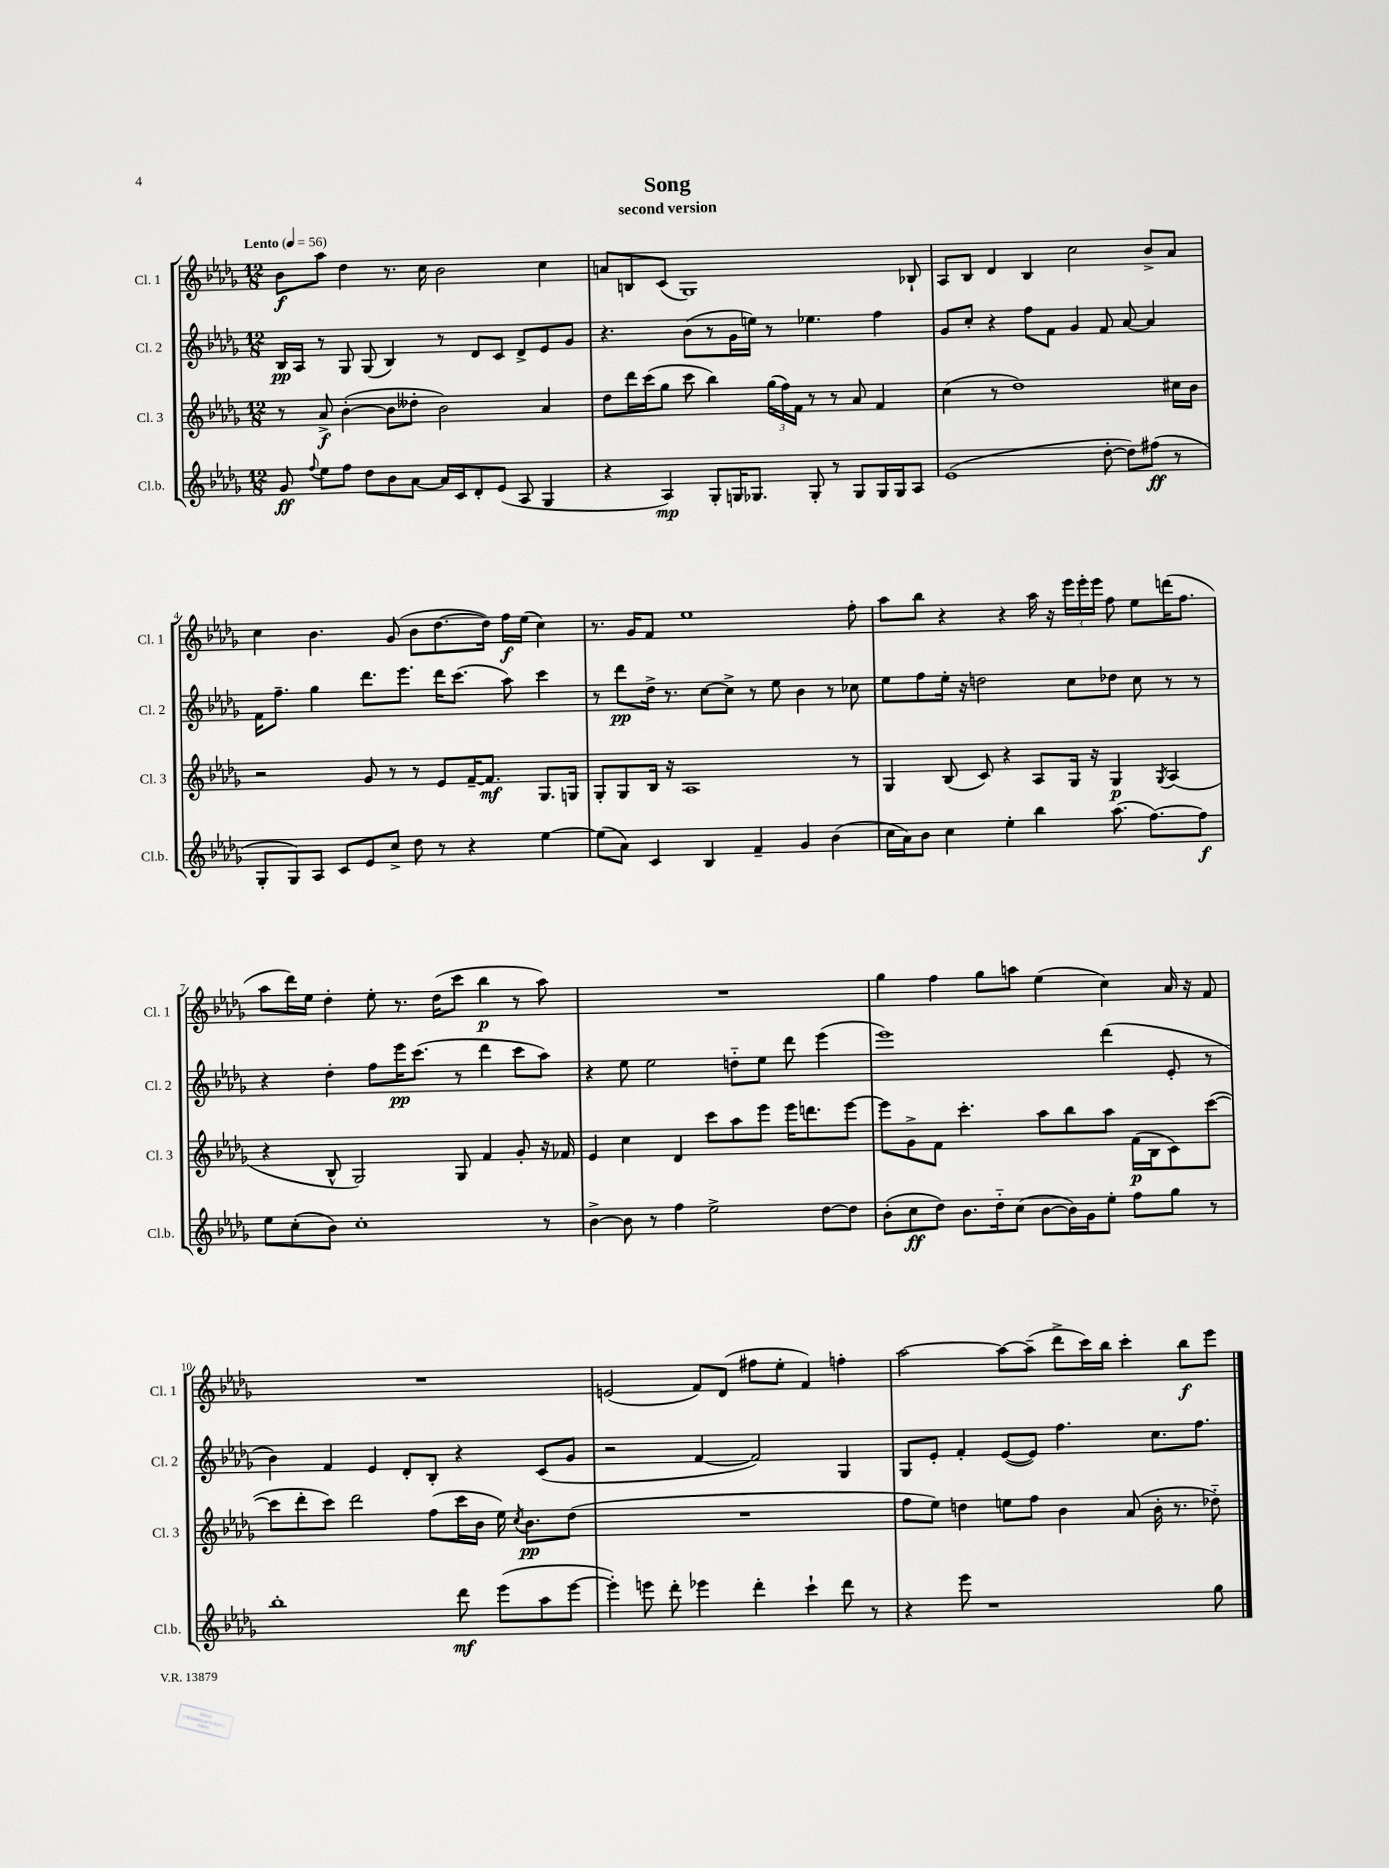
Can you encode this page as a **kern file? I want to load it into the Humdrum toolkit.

**kern	**kern	**kern	**kern
*staff4	*staff3	*staff2	*staff1
*clefG2	*clefG2	*clefG2	*clefG2
*k[b-e-a-d-g-]	*k[b-e-a-d-g-]	*k[b-e-a-d-g-]	*k[b-e-a-d-g-]
*M12/8	*M12/8	*M12/8	*M12/8
*MM56	*MM56	*MM56	*MM56
8g-/	8r	16B-/LL	8b-\L
.	.	16A-/JJ	.
8qqff/	.	.	.
8ee-\L	8a-^/	8r	8aa-\J
8ff\J	([4b-'\	8G-/	4dd-\
8dd-\L	.	(8G-/	.
8b-\	8b-\]L	4B-/)	8.r
[8a-\J	8dd--'\J	.	.
.	.	.	16cc\
16a-/]LL	2b-\)	8r	2b-\
16c/J	.	.	.
8d-'/	.	8d-/L	.
(8e-/J	.	8c/J	.
8A-/	.	8d-^/L	.
4G-/	4a-/	8e-/	4cc\
.	.	8g-/J	.
=	=	=	=
4r	8dd-\L	4.r	8a/L
.	16ddd-\L	.	8B/
.	(16ccc\J	.	.
4A-/)	8gg-\J	.	(8c/J
.	8ccc\	(8b-\L	1G-)
8G-'/L	4bb-\)	8r	.
16G/K	.	16g-\L	.
8.G-/J	.	16ee\JJ)	.
.	(24gg-\LL	8r	.
.	24ff\)	.	.
.	24f\JJ	.	.
8G-'/	8r	4.ee-\	.
8r	8r	.	.
8G-/L	8a-/	.	.
16G-/L	4f/	4ff\	.
16G-/J	.	.	.
8A-/J	.	.	8B-`/
=	=	=	=
(1e-	(4cc\	8g-/L	8A-/L
.	.	8cc'/J	8B-/J
.	8r	4r	4d-/
.	1dd-)	.	.
.	.	8ff\L	4B-/
.	.	8f\J	.
.	.	4g-/	2cc\
[8dd-'\	.	8f/	.
8dd-\]L)	.	[8a-/	.
(8ff#\J	.	4a-/]	8b-^/L
8r	16cc#\LL	.	8a-/J
.	16b-\JJ	.	.
=	=	=	=
8G-'/L	2r	16f\LK	4cc\
.	.	8.ff~\J	.
8G-/)	.	.	.
8A-/J	.	4gg-\	4.b-\
8c/L	.	.	.
8e-/	8g-/	8.ddd-\L	.
8cc^/J	8r	.	(8g-/
.	.	8.eee-\J	.
8dd-\	8r	.	8b-\L
8r	8e-/L	16ddd-\LK	[8.dd-\
.	.	(8.ccc\J	.
4r	[16f~/K	.	.
.	8.f/]J	.	16dd-\]Jk)
.	.	8aa-\)	16ff\LL
.	.	.	(16ee-\JJ
[4ee-\	8.G-/L	4ccc\	4cc\)
.	16G/Jk	.	.
=	=	=	=
(8ee-\]L	8G-'/L	8r	8.r
8a-\J)	8G-/	8ddd-\L	.
.	.	.	16g-/LK
4c/	16B-/Jk	16dd-^\Jk	8f/J
.	16r	8.r	.
.	1A-	.	1ee-
4B-/	.	[8cc\L	.
.	.	8cc^\]J	.
4f~/	.	8r	.
.	.	8ee-\	.
4g-/	.	4b-\	.
(4b-\	.	8r	.
.	8r	8cc-\	8ff'\
=	=	=	=
16cc\LL	4G-/	8ee-\L	8aa-\L
16a-\J)	.	.	.
8b-\J	.	8ff\	8bb-\J
4cc\	(8B-/	16ee-'\Jk	4r
.	.	16r	.
.	8c/)	2dd\	.
4ee-'\	4r	.	4r
4bb-\	8A-/L	.	16aa-\
.	.	.	16r
.	16G-/Jk	8cc\L	24eee-\LL
.	.	.	24eee-'\
.	16r	.	.
.	.	.	24eee-\JJ
(8.aa-\	4G-/	8dd-\J	8ff\
.	.	8cc\	8ee-\L
[8.ff\L)	.	.	.
.	8qG-/	.	.
.	(4A-/	8r	(16ddd\K
.	.	.	8.ff\J
8ff\]J	.	8r	.
=	=	=	=
8ee-\L	4r	4r	8aa-\L
(8cc'\	.	.	16ddd-\L)
.	.	.	16ee-\JJ
8b-\J)	8B-^^/	4dd-'\	4dd-'\
1cc'	2G-/)	.	.
.	.	8ff\L	8ee-'\
.	.	16eee-\K	8.r
.	.	(8.ccc\J	.
.	.	.	(16dd-\LK
.	8G-/	8r	8ccc\J
.	4f/	4ddd-\	4bb-\
.	8g-'/	8ccc\L	8r
8r	16r	8aa-\J)	8aa-\)
.	16f-/	.	.
=	=	=	=
[4b-^\	4e-/	4r	1.r
8b-\]	4cc\	8ee-\	.
8r	.	2ee-\	.
4ff\	4d-/	.	.
2ee-^\	8ccc\L	.	.
.	8aa-\	8dd'~\L	.
.	8eee-\J	8ee-\J	.
.	16eee-\LK	8ddd-\	.
.	8.ddd\	.	.
[8dd-\L	.	(4eee-\	.
8dd-\]J	[8eee-\J	.	.
=	=	=	=
(8b-'\L	8eee-\]L	1eee-)	4gg-\
8cc\	8g-^\	.	.
8dd-\J)	8f\J	.	4ff\
8.b-\L	4.ccc'\	.	.
.	.	.	8gg-\L
16dd-'~\k	.	.	.
(8cc\J	.	.	8aa\J
[8b-\L	8aa-\L	.	(4ee-\
16b-\]L)	8bb-\	.	.
16g-\J	.	.	.
8ee-'\J	8aa-\J	(4ddd-\	4cc\)
8ff\L	(16f\LL	.	.
.	16B-\J	.	.
8gg-\J	8c\)	8e-'/	16a-/
.	.	.	16r
8r	([8ccc\J	8r	8f/
=	=	=	=
1bb-'	8ccc\]L	4b-\)	1.r
.	8ddd-'\	.	.
.	8ccc\J)	4f/	.
.	2ddd-\	.	.
.	.	4e-/	.
.	.	8d-'/L	.
.	(8ff\L	8B-'/J	.
8ddd-\	16ccc\L	4r	.
.	16b-\JJ	.	.
(8eee-\L	16ee-\)	.	.
.	8qcc/	.	.
.	8.b-\L	.	.
8aa-\	.	(8c/L	.
[8eee-\J	(8dd-\J	8g-/J	.
=	=	=	=
4eee-'\])	1.r	2r	(2e/
8eee\	.	.	.
8ddd-'\	.	.	.
4eee-\	.	[4f/	8f/L)
.	.	.	(8d-/J
4ddd-'\	.	2f/])	8ff#\L
.	.	.	8ee-'\J
4ccc`\	.	.	4f/)
8ddd-\	.	4G-/	4ff'\
8r	.	.	.
=	=	=	=
4r	8ff\L	8G-/L	[2aa-\
.	8ee-\J)	8e-'/J	.
8eee-\	4dd\	4f'/	.
1r	.	.	.
.	8ee\L	([8e-/L	8aa-\_L
.	8ff\J	8e-/]J)	(8aa-~\]J
.	4b-\	4.ff\	8ddd-^\L
.	.	.	16ccc\L)
.	.	.	16bb-\JJ
.	(8a-/	.	4ccc'\
.	16b-'\	8.cc\L	.
.	8.r	.	.
.	.	.	8bb-\L
.	.	8.ff\J	.
8gg-\	8dd-'~\)	.	8eee-\J
==	==	==	==
*-	*-	*-	*-
